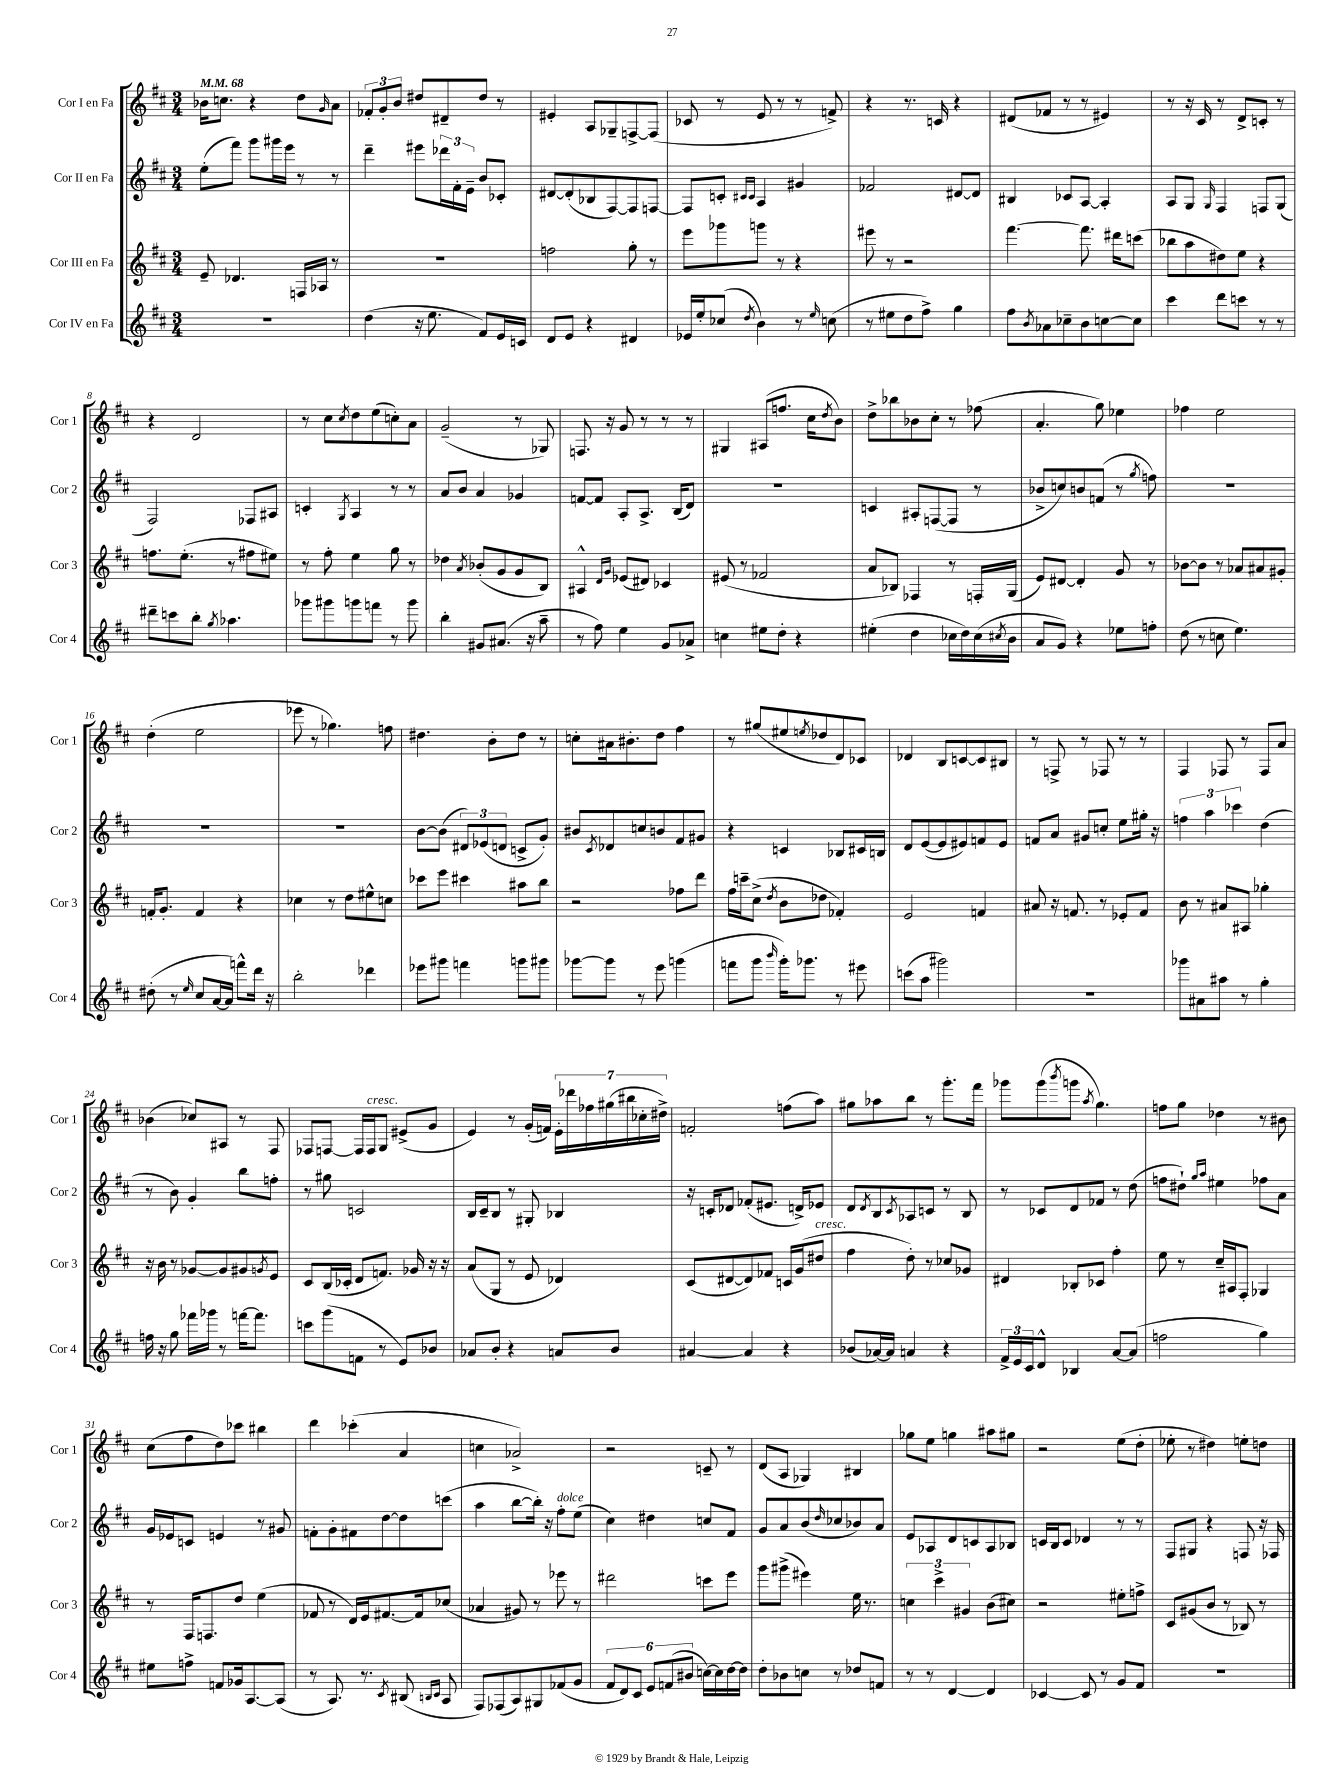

**kern	**kern	**kern	**kern
*staff4	*staff3	*staff2	*staff1
*clefG2	*clefG2	*clefG2	*clefG2
*k[f#c#]	*k[f#c#]	*k[f#c#]	*k[f#c#]
*M3/4	*M3/4	*M3/4	*M3/4
*MM68	*MM68	*MM68	*MM68
2.r	8e~	(8ee'	16b-
.	.	.	8.cc
.	4.d-	8fff#)	.
.	.	8ggg	4r
.	.	16ggg#	.
.	.	16eee	.
.	16F	8r	8dd
.	16A-	.	.
.	.	.	16qqg
.	8r	8r	8a
=	=	=	=
(4dd	2.r	4ddd~	12f-'
.	.	.	12g'
.	.	.	12b
16r	.	8eee#	8dd#
8.ee	.	.	.
.	.	24ddd-	8d#~
.	.	24f#'	.
.	.	24e~	.
8f#)	.	8b	8dd#
16e	.	8c-'	8r
16c	.	.	.
=	=	=	=
8d	2ff	[8d#	4e#'
8e	.	(8d#']	.
4r	.	8B-	8A
.	.	[8F#)	8G-~
4d#	8gg'	8F#]	[8F^
.	8r	[8F	(8F]
=	=	=	=
16e-	8eee	8F]	8c-
16ee'	.	.	.
(8cc-	8ggg-	8c'	8r
.	.	16qqc#	.
8qdd	.	16qqc#	.
4b)	8ggg	4A	8e
.	8r	.	8r
8r	4r	4g#	8r
16qqee	.	.	.
(8cc	.	.	8f^)
=	=	=	=
8r	8eee#	2f-	4r
8ee#	8r	.	.
8dd	2r	.	8.r
8ff#^)	.	.	.
.	.	.	16c
4gg	.	[8d#	4r
.	.	8d#]	.
=	=	=	=
8ff#	[4.fff#	4B#	(8d#
8qb	.	.	.
8a-	.	.	8f-
8cc-~	.	8c-	8r
8b	8.fff#]	[8A	8r
[8cc	.	4A']	4e#)
.	16ddd#	.	.
8cc]	(8ccc	.	.
=	=	=	=
4ccc#	8bb-	8A	8r
.	8aa	8G	16r
.	.	.	16c#
.	.	16qqG	.
8ddd	8dd#)	4F#	8r
8ccc	8ee	.	8d^
8r	4r	8F	8c'
8r	.	(8G	8r
=	=	=	=
8ddd#~	8.ff	2F#)	4r
8ccc	.	.	.
.	(8.ee'	.	.
8bb'	.	.	2d
8qgg	.	.	.
4.aa-	8r	.	.
.	8ff#	8F-	.
.	8ee#)	8A#	.
=	=	=	=
8ggg-	8r	4c'	8r
8ggg#	8ff#'	.	8cc#
.	.	8qG	8qcc#
8ggg	4ee	4A	8dd
8fff	.	.	(8ee
8r	8gg	8r	8cc')
8ggg	8r	8r	8a
=	=	=	=
4bb'	4dd-	8a	(2g~
.	.	8b	.
.	8qa	.	.
8g#	(8b-'	4a	.
(8.a#	8g	.	.
.	8g	4g-	8r
16r	.	.	.
8aa~	8B)	.	8G-)
=	=	=	=
8r	4A#^^	[8f	8.F
8ff#)	.	8f]	.
.	.	.	16r
.	16qqd	.	.
.	16qqg	.	.
4ee	(8e-	8A'	8g
.	8d#)	8.A^	8r
8g	4c-	.	8r
.	.	(16B	.
8a-^	.	8d)	8r
=	=	=	=
4cc	(8e#	2.r	4G#
.	8r	.	.
8ee#	2f-	.	(8A#
8dd'	.	.	8.ff
4r	.	.	.
.	.	.	16cc#
.	.	.	8qdd
.	.	.	8b)
=	=	=	=
(4ee#'	8a	4c	8dd^
.	8B-)	.	8bb-
4dd	4F-	8A#'	8b-
.	.	([8F	8cc#'
16cc-	8r	8F]	8r
16dd)	.	.	.
(16cc-	16F'	8r	(8ff-
8qcc#	.	.	.
16b	(16G	.	.
=	=	=	=
8a	8e)	8b-^	4.a'
8g)	[8d#	8cc)	.
4r	4d#']	8b	.
.	.	(8f	8gg)
8ee-	8g	8r	4ee-
.	.	8qgg	.
8ff'	8r	8ff)	.
=	=	=	=
(8dd	[8b-	2.r	4ff-
8r	8b-]	.	.
8cc	8r	.	2ee
4.ee)	8a-	.	.
.	8a#	.	.
.	8g#'	.	.
=	=	=	=
(8dd#'	16f'	2.r	(4dd'
.	8.g'	.	.
8r	.	.	.
16qqee	.	.	.
8cc#	4f	.	2ee
[16a	.	.	.
16a])	.	.	.
8fff^^	4r	.	.
16ddd	.	.	.
16r	.	.	.
=	=	=	=
2bb'	4cc-	2.r	8eee-
.	.	.	8r
.	8r	.	4.gg-)
.	8dd	.	.
4ddd-	8ee#^^	.	.
.	8cc	.	8ff
=	=	=	=
8eee-	8ccc-	[8b	4.dd#
8ggg#	8eee	(8b]	.
4fff	4ccc#	12d#)	.
.	.	(12e-	.
.	.	.	8b'
.	.	12d	.
8ggg	8aa#	8c^	8dd#
8ggg#	8bb	8g')	8r
=	=	=	=
[8ggg-	2r	8b#	8cc'
.	.	8qc#	.
8ggg-]	.	8d-	16a#
.	.	.	8.b#'
8r	.	8cc	.
8eee	.	8b	8dd
(4ggg	8ff-	8f#	4ff#
.	8ddd	8g#	.
=	=	=	=
8fff	16ff#	4r	8r
.	16ccc~	.	.
8ggg	(8cc#^	.	(8gg#
16qqbbb	8qdd	.	.
16ggg')	8b	4c	8ee#
8.ggg-	.	.	.
.	.	.	8qee
.	8dd-	.	8dd-
8r	4f-')	8B-	8d)
8eee#	.	16c#	8c-
.	.	16B	.
=	=	=	=
(8ccc	2e	8d	4d-
8aa	.	([8e	.
2ggg#)	.	8e]	8B
.	.	8e#)	[8c
.	4f	8f	8c]
.	.	8e#	8B#
=	=	=	=
2.r	8a#	8f	8r
.	16r	8a	8F^
.	8.f	.	.
.	.	8g#	8r
.	8r	8cc'	8F-
.	8e-'	8ee	8r
.	8f	16gg#'	8r
.	.	16r	.
=	=	=	=
8ggg-	8b	6ff	4F#
8a#	8r	.	.
.	.	6aa	.
8aa#	8a#	.	8F-
.	.	6ccc-	.
8r	8A#	.	8r
4gg'	4gg-'	(4dd	8F-
.	.	.	8a
=	=	=	=
16ff	16r	8r	(4b-
16r	16b	.	.
8gg	8r	8b)	.
16fff-	[8g-	4g'	8cc-)
16ggg-	.	.	.
8r	8g-]	.	8A#
[16fff	8g#	8bb	8r
8.fff]	.	.	.
.	8qg	.	.
.	8e	8ff'	8F#
=	=	=	=
8ccc	8c#	8r	8F-
(8ggg	(16B	8gg#	[8F
.	16c-'	.	.
8f	8d	2c	16F]
.	.	.	16F
8r	8.f)	.	8G
8e)	.	.	(8e#^
.	16g-	.	.
8b-	16r	.	8g
.	16r	.	.
=	=	=	=
8a-	(8a	16B	4e)
.	.	16c#~	.
8b'	8G	8B	.
4r	8r	8r	8r
.	8e	8G#'	(16g'
.	.	.	16f)
8a	4d-)	4B-	28e'
.	.	.	28ddd-
.	.	.	28ff-
.	.	.	(28gg#
8b	.	.	.
.	.	.	28bb#
.	.	.	28cc-'
.	.	.	28dd#^)
=	=	=	=
[4a#	(8c#	16r	2f'
.	.	16c'	.
.	[8d#	8d-	.
4a#]	8d#])	(8f-'	.
.	8f-	8.e#	.
4r	16c	.	(8ff
.	(16g	16d^)	.
.	8dd#	8e-	8aa)
=	=	=	=
(8b-	4ff#	8d	8gg#
.	.	8qd	.
[16a-)	.	8B	8aa-
16a-]	.	.	.
.	.	8qc#	.
4a	8dd')	8A-	8bb
.	8r	8c	8r
4r	8cc-	8r	8.ggg'
.	8g-	8B	.
.	.	.	16fff#
=	=	=	=
24f#^	4d#	8r	8ggg-
24e	.	.	.
24c#	.	.	.
8d^^	.	8c-	(8ggg-
.	.	.	8qbbb
4B-	8B-'	8d	8ggg
.	.	.	8qaa
.	8c-	8f-	4.gg)
[8a	4ff#'	8r	.
(8a]	.	(8dd	.
=	=	=	=
2ff	8ee	8ff	8ff
.	8r	8dd#`)	8gg
.	.	16qqgg	.
.	.	16qqaa	.
.	16cc#~	4ee#	4dd-
.	16A#	.	.
.	8F#'	.	.
4gg)	4G-	8ff-	8r
.	.	8a	8b#
=	=	=	=
8ee#	8r	16g	(8cc#
.	.	16e-	.
8ff^	16F#	8c	8ff#
.	8.F	.	.
8f	.	4e	8dd)
16g-	8dd	.	8ccc-
[8.A	.	.	.
.	(4ee	8r	4bb#
(8A]	.	8g#	.
=	=	=	=
8r	8f-	8f'	4ddd
8.A)	8r	8g'	.
.	16d)	8f#	(4ccc-'
8.r	16e	.	.
.	[8.f#	[8dd	.
8qc#	.	.	.
(8B#	.	8dd]	4a
.	16f#]	.	.
16qqB	.	.	.
16qqc#	.	.	.
8A	(8cc-	(8ccc	.
=	=	=	=
8F#)	4a-	4aa	4cc
(8F-	.	.	.
8A)	8g#)	[8bb	2a-^)
8G#	8r	16bb'])	.
.	.	16r	.
(8f-	8eee-	8ff#'	.
8g	8r	(8ee	.
=	=	=	=
12f#	2ddd#	4cc#)	2r
12d)	.	.	.
12c#	.	.	.
12e	.	4dd#	.
(12f	.	.	.
12b#	.	.	.
[16cc)	8ccc	8cc	8c~
16cc]	.	.	.
[16dd	8eee	8f#	8r
16dd]	.	.	.
=	=	=	=
8dd'	8ggg	8g	(8d
8b-	(8ggg#^	8a	8A
8cc	4eee#)	(8b	4G-)
.	.	16qqdd	.
8r	.	8cc-	.
8dd-	16ee	8b-)	4B#
.	8.r	.	.
8f	.	8a	.
=	=	=	=
8r	6cc	8e	8gg-
8r	.	8A-	8ee
.	6ccc#^	.	.
[4d	.	8d	4gg
.	6g#	.	.
.	.	8c	.
4d]	(8b	8A-	8aa#
.	8cc#)	8B-	8gg#
=	=	=	=
[4c-	2r	16c	2r
.	.	16B	.
.	.	8c	.
8c-]	.	4d-	.
8r	.	.	.
8g	8ee#'	8r	(8ee
8f#	8ff^	8r	8dd'
=	=	=	=
2.r	8c#	8F#	8ee-'
.	(8g#	8G#	8r
.	8b	4r	4dd#)
.	8r	.	.
.	8B-)	8F	8ee'
.	8r	16r	8dd
.	.	16F-	.
==	==	==	==
*-	*-	*-	*-
